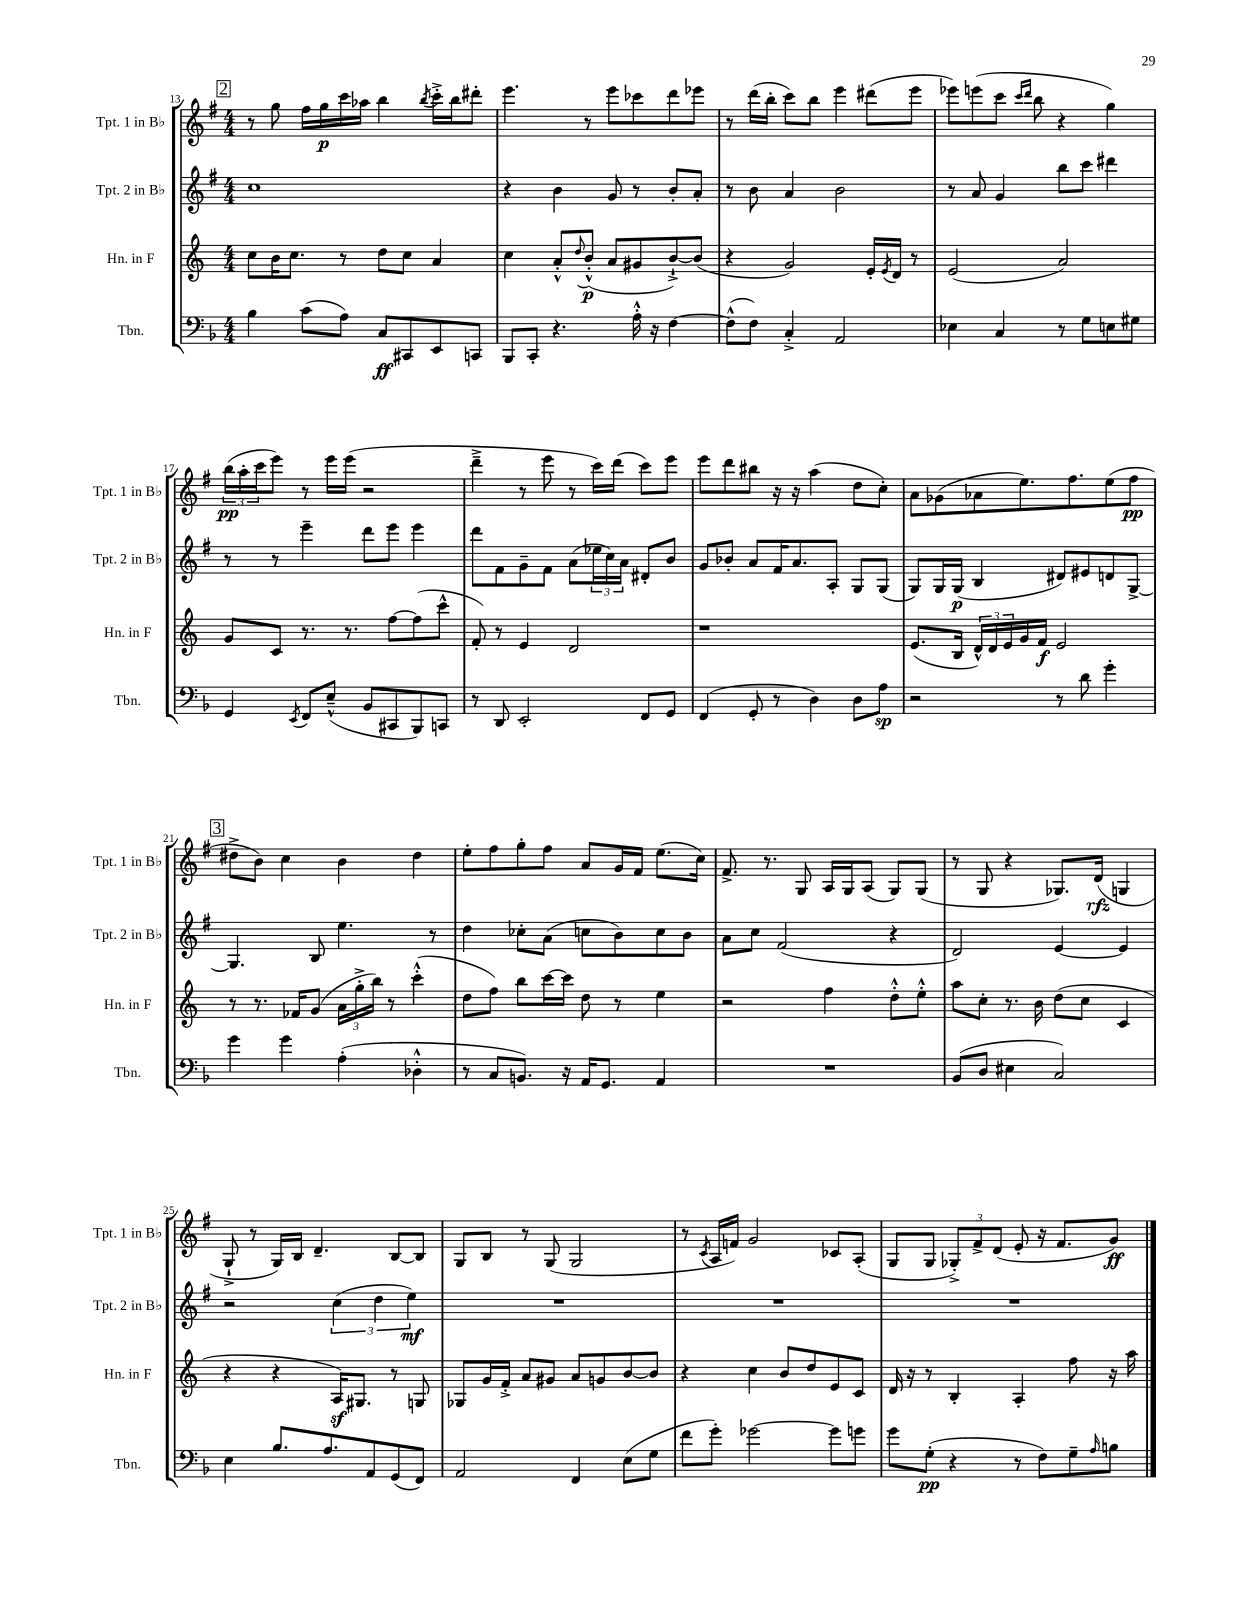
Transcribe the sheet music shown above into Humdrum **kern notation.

**kern	**dynam	**kern	**dynam	**kern	**dynam	**kern	**dynam
*part4	*part4	*part3	*part3	*part2	*part2	*part1	*part1
*staff4	*staff4	*staff3	*staff3	*staff2	*staff2	*staff1	*staff1
*I"Tbn.	*	*I"Hn. in F	*	*I"Tpt. 2 in B♭	*	*I"Tpt. 1 in B♭	*
*I'Tbn.	*	*I'Hn. in F	*	*I'Tpt. 2 in B♭	*	*I'Tpt. 1 in B♭	*
*clefF4	*	*clefG2	*	*clefG2	*	*clefG2	*
*k[b-]	*	*k[]	*	*k[f#]	*	*k[f#]	*
*M4/4	*	*M4/4	*	*M4/4	*	*M4/4	*
!!LO:REH:place=s1:t=2
=13	=13	=13	=13	=13	=13	=13	=13
4B-\	.	8cc\L	.	1cc	.	8r	.
.	.	16b\K	.	.	.	8gg\	.
.	.	8.cc\J	.	.	.	.	.
(8c\L	.	.	.	.	.	16ff#\LL	.
.	.	.	.	.	.	16gg\	p
8A\J)	.	8r	.	.	.	16ccc\	.
.	.	.	.	.	.	16aa-X\JJ	.
8C/L	ff	8dd\L	.	.	.	4bb\	.
8CC#X/	.	8cc\J	.	.	.	.	.
.	.	.	.	.	.	8qbb/	.
8EE/	.	4a/	.	.	.	16ccc'^\LL	.
.	.	.	.	.	.	16bb\J	.
8CCn/J	.	.	.	.	.	8ddd#X'\J	.
=14	=14	=14	=14	=14	=14	=14	=14
8BBB-/L	.	4cc\	.	4r	.	4.eee\	.
8CC'/J	.	.	.	.	.	.	.
4.r	.	8a'^^/L	.	4b\	.	.	.
.	.	8qqdd/	.	.	.	.	.
.	.	(8b'^^/J	p	.	.	8r	.
.	.	8a/L	.	8g/	.	8eee\L	.
16A'^^\	.	8g#X/	.	8r	.	8ccc-X\	.
16r	.	.	.	.	.	.	.
[4F\	.	[8b`^/)	.	8b'/L	.	8ddd\	.
.	.	(8b/J]	.	8a'/J	.	8eee-X\J	.
=15	=15	=15	=15	=15	=15	=15	=15
(8F^^\L]	.	4r	.	8r	.	8r	.
8F\J)	.	.	.	8b\	.	(16ddd\LL	.
.	.	.	.	.	.	16bb'\JJ	.
4C'^/	.	2g/)	.	4a/	.	8ccc\L)	.
.	.	.	.	.	.	8bb\J	.
2AA/	.	.	.	2b\	.	4eee\	.
.	.	16e'/LL	.	.	.	(8ddd#X\L	.
.	.	8qe/	.	.	.	.	.
.	.	16d/JJ	.	.	.	.	.
.	.	8r	.	.	.	8eee\J	.
=16	=16	=16	=16	=16	=16	=16	=16
4E-X\	.	(2e/	.	8r	.	8eee-X\L)	.
.	.	.	.	8a/	.	(8eeen\	.
4C/	.	.	.	4g/	.	8ccc\J	.
.	.	.	.	.	.	16qqccc/LL	.
.	.	.	.	.	.	16qqddd/JJ	.
.	.	.	.	.	.	8bb\	.
8r	.	2a/)	.	8bb\L	.	4r	.
8G\L	.	.	.	8ccc\J	.	.	.
8En\	.	.	.	4ddd#X\	.	4gg\)	.
8G#X\J	.	.	.	.	.	.	.
!!LO:LB:g=z
=17	=17	=17	=17	=17	=17	=17	=17
4GG/	.	8g/L	.	8r	.	(24bb\LL	pp
.	.	.	.	.	.	24aa'\	.
.	.	.	.	.	.	24ccc\J	.
.	.	8c/J	.	8r	.	8eee\J)	.
8qEE/	.	.	.	.	.	.	.
8FF/L	.	8.r	.	4eee~\	.	8r	.
(8E~^^/J	.	.	.	.	.	16eee\LL	.
.	.	8.r	.	.	.	(16eee\JJ	.
8BB-/L	.	.	.	8ddd\L	.	2r	.
8CC#X/	.	[8ff\L	.	8eee\J	.	.	.
8BBB-/)	.	(8ff\]	.	4eee\	.	.	.
8CCn/J	.	8ccc^^\J	.	.	.	.	.
=18	=18	=18	=18	=18	=18	=18	=18
8r	.	8f'/)	.	8ddd\L	.	4ddd~^\	.
8DD/	.	8r	.	8f#\	.	.	.
2EE'/	.	4e/	.	8g~\	.	8r	.
.	.	.	.	8f#\J	.	8eee\	.
.	.	2d/	.	(8a\L	.	8r	.
.	.	.	.	24ee-X\L	.	16ccc\LL)	.
.	.	.	.	24cc\)	.	.	.
.	.	.	.	.	.	(16ddd\JJ	.
.	.	.	.	24a\JJ	.	.	.
8FF/L	.	.	.	8d#X'/L	.	8ccc\L)	.
8GG/J	.	.	.	8b/J	.	8eee\J	.
=19	=19	=19	=19	=19	=19	=19	=19
(4FF/	.	1r	.	8g/L	.	8eee\L	.
.	.	.	.	8b-X'/J	.	8ddd\	.
8GG'/	.	.	.	8a/L	.	8bb#X\J	.
8r	.	.	.	16f#/K	.	16r	.
.	.	.	.	8.a/	.	16r	.
4D\)	.	.	.	.	.	(4aa\	.
.	.	.	.	8A'/J	.	.	.
8D\L	.	.	.	8G/L	.	8dd\L	.
8A\J	sp	.	.	(8G/J	.	8cc'\J)	.
=20	=20	=20	=20	=20	=20	=20	=20
2r	.	(8.e/L	.	8G/L)	.	8a\L	.
.	.	.	.	16G/L	.	(8g-X\	.
.	.	16B/Jk	.	(16G/JJ	p	.	.
.	.	24d^^/LL)	.	4B/	.	8a-X\	.
.	.	24d/	.	.	.	.	.
.	.	24e/	.	.	.	.	.
.	.	16g/	.	.	.	8.ee\)	.
.	.	16f/JJ	f	.	.	.	.
8r	.	2e/	.	8d#X/L)	.	.	.
.	.	.	.	.	.	8.ff#\	.
8d\	.	.	.	8e#X/	.	.	.
4g'\	.	.	.	8dn/	.	(8ee\	.
.	.	.	.	[8G^/J	.	8ff#\J	pp
!!LO:LB:g=z
!!LO:REH:place=s1:t=3
=21	=21	=21	=21	=21	=21	=21	=21
4g\	.	8r	.	4.G/]	.	8dd#X^\L	.
.	.	8.r	.	.	.	8b\J)	.
4g\	.	.	.	.	.	4cc\	.
.	.	16f-X/KL	.	.	.	.	.
.	.	(8g/J	.	8B/	.	.	.
(4A'\	.	24a\LL	.	4.ee\	.	4b\	.
.	.	24gg'^\	.	.	.	.	.
.	.	24bb\JJ)	.	.	.	.	.
.	.	8r	.	.	.	.	.
4D-X'^^\	.	(4ccc'^^\	.	.	.	4dd#\	.
.	.	.	.	8r	.	.	.
=22	=22	=22	=22	=22	=22	=22	=22
8r	.	8dd\L	.	4dd\	.	8ee'\L	.
8C/L	.	8ff\J)	.	.	.	8ff#\	.
8.BBn/J)	.	8bb\L	.	8cc-X'\L	.	8gg'\	.
.	.	[16ccc\L	.	(8a\J	.	8ff#\J	.
16r	.	16ccc\JJ]	.	.	.	.	.
16AA/KL	.	8dd\	.	8ccn\L	.	8a/L	.
8.GG/J	.	.	.	.	.	.	.
.	.	8r	.	8b\)	.	16g/L	.
.	.	.	.	.	.	16f#/JJ	.
4AA/	.	4ee\	.	8cc\	.	(8.ee\L	.
.	.	.	.	8b\J	.	.	.
.	.	.	.	.	.	16cc\Jk)	.
=23	=23	=23	=23	=23	=23	=23	=23
1r	.	2r	.	8a\L	.	8.f#^/	.
.	.	.	.	8cc\J	.	.	.
.	.	.	.	.	.	8.r	.
.	.	.	.	(2f#/	.	.	.
.	.	.	.	.	.	8G/	.
.	.	4ff\	.	.	.	16A/LL	.
.	.	.	.	.	.	16G/J	.
.	.	.	.	.	.	(8A/J	.
.	.	8dd'^^\L	.	4r	.	8G/L)	.
.	.	8ee'^^\J	.	.	.	(8G/J	.
=24	=24	=24	=24	=24	=24	=24	=24
(8BB-/L	.	8aa\L	.	2d/)	.	8r	.
8D/J	.	8cc'\J	.	.	.	8G/	.
4E#X\	.	8.r	.	.	.	4r	.
.	.	16b\	.	.	.	.	.
2C/)	.	(8dd\L	.	[4e/	.	8.G-X/L)	.
.	.	8cc\J	.	.	.	.	.
.	.	.	.	.	.	(16d/Jk	rfz
.	.	4c/	.	4e/]	.	4Gn/	.
!!LO:LB:g=z
=25	=25	=25	=25	=25	=25	=25	=25
4E\	.	4r	.	2r	.	8G`^/	.
.	.	.	.	.	.	8r	.
8.B-/L	.	4r	.	.	.	16G/LL)	.
.	.	.	.	.	.	16B/JJ	.
.	.	.	.	.	.	4.d~/	.
8.A/	.	.	.	.	.	.	.
.	.	16Az/KL)	.	(6cc\	.	.	.
.	.	8.G#X/J	.	.	.	.	.
8AA/	.	.	.	.	.	.	.
.	.	.	.	6dd\	.	.	.
(8GG/	.	8r	.	.	.	[8B/L	.
.	.	.	.	6ee\)	mf	.	.
8FF/J)	.	8Gn/	.	.	.	8B/J]	.
=26	=26	=26	=26	=26	=26	=26	=26
2AA/	.	8G-X/L	.	1r	.	8G/L	.
.	.	16g/L	.	.	.	8B/J	.
.	.	16f'^/JJ	.	.	.	.	.
.	.	8a/L	.	.	.	8r	.
.	.	8g#X/J	.	.	.	(8G/	.
4FF/	.	8a/L	.	.	.	2G/	.
.	.	8gn/	.	.	.	.	.
(8E\L	.	[8b/	.	.	.	.	.
8G\J	.	8b/J]	.	.	.	.	.
=27	=27	=27	=27	=27	=27	=27	=27
8f\L	.	4r	.	1r	.	8r	.
.	.	.	.	.	.	8qc/	.
8g'\J)	.	.	.	.	.	16A/LL	.
.	.	.	.	.	.	16fn/JJ)	.
[2g-X\	.	4cc\	.	.	.	2g/	.
.	.	8b/L	.	.	.	.	.
.	.	8dd/	.	.	.	.	.
8g-\L]	.	8e/	.	.	.	8c-X/L	.
8gn\J	.	8c/J	.	.	.	(8A'/J	.
=28	=28	=28	=28	=28	=28	=28	=28
8g\L	.	16d/	.	1r	.	8G/L	.
.	.	16r	.	.	.	.	.
(8G'\J	pp	8r	.	.	.	8G/J	.
4r	.	4B'/	.	.	.	12G-X'^/L)	.
.	.	.	.	.	.	12f#^/	.
.	.	.	.	.	.	(12d/J	.
8r	.	4A'/	.	.	.	8e'/	.
8F\L)	.	.	.	.	.	16r	.
.	.	.	.	.	.	8.f#/L	.
8G~\	.	8ff\	.	.	.	.	.
16qqA/	.	.	.	.	.	.	.
8Bn\J	.	16r	.	.	.	8g/J)	ff
.	.	16aa\	.	.	.	.	.
==	==	==	==	==	==	==	==
*-	*-	*-	*-	*-	*-	*-	*-
